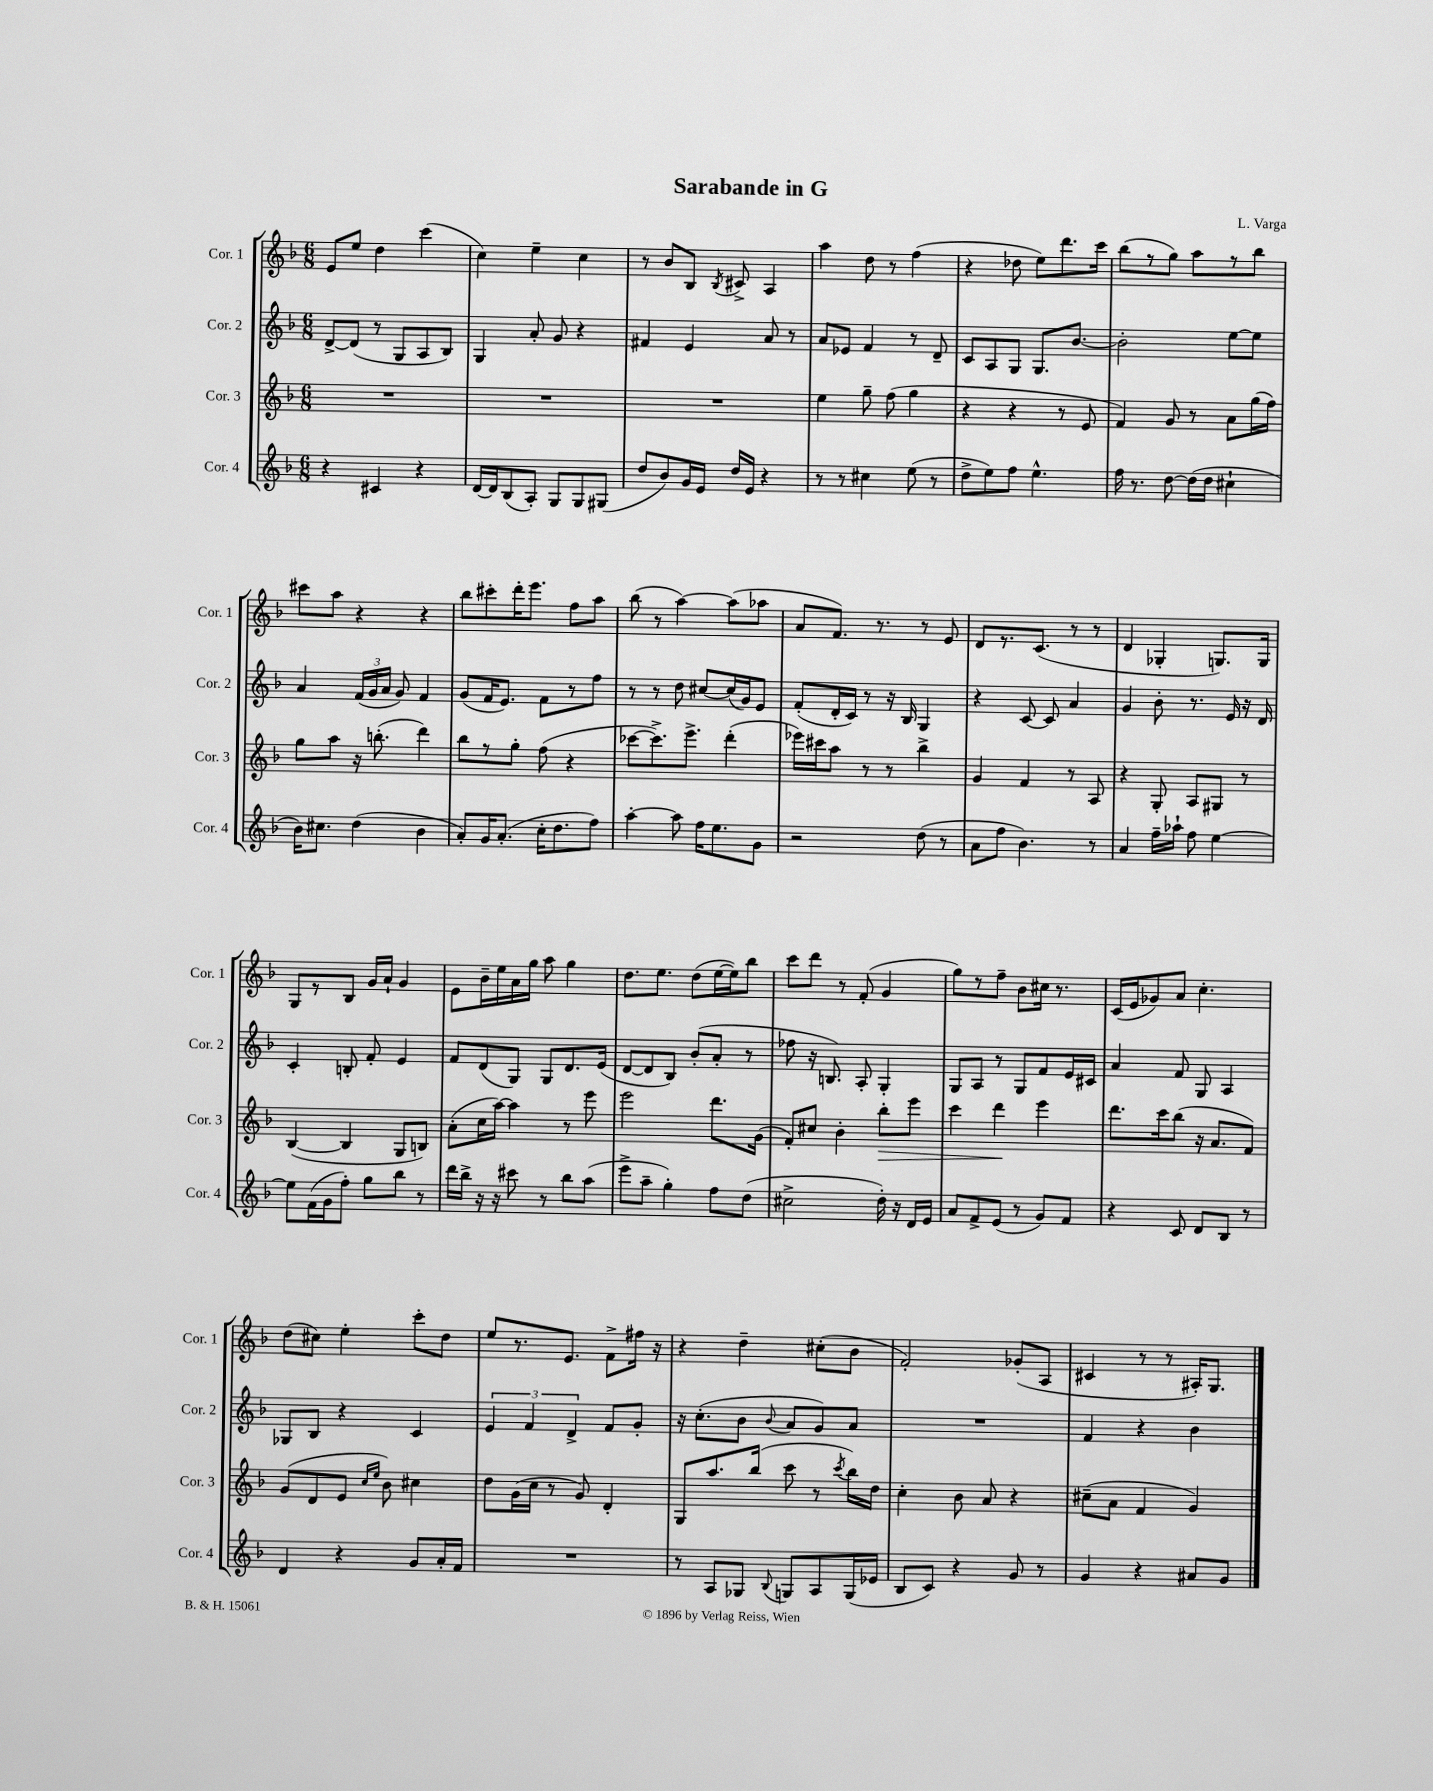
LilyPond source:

\header { title = "Sarabande in G" composer = "L. Varga" }
<<
\new StaffGroup <<
\new Staff = "s0" \with { instrumentName = "Cor. 1" shortInstrumentName = "Cor. 1" } {
    \clef treble \key f \major \numericTimeSignature \time 6/8
    \autoBeamOff e'8[ e''8] d''4 c'''4( |
    c''4) e''4-- c''4 |
    r8 bes'8[ bes8] \acciaccatura { bes8 } cis'8-> a4 |
    a''4 d''8 r8 f''4( |
    r4 des''8 e''8[) d'''8. c'''16] |
    bes''8[( r8 g''8]) a''8[ r8 bes''8] |
    cis'''8[ a''8] r4 r4 |
    bes''8[ cis'''8-. d'''16-. e'''8.] f''8[ a''8] |
    bes''8( r8 a''4~) a''8[( aes''8] |
    a'8[ f'8.]) r8. r8 e'8 |
    d'8[ r8. c'8.]( r8 r8 |
    d'4 ges4-. g8.[) g16] |
    g8[ r8 bes8] g'16[ a'16]-! g'4 |
    e'8[ bes'16-- e''16 a'16 g''16] a''8 g''4 |
    d''8.[ e''8.] d''8[( e''16~ e''16) bes''8] |
    c'''8[ d'''8] r8 f'8-.( g'4 |
    g''8[) r8 f''8]-- bes'8[ cis''16] r8. |
    c'16[( e'16 ges'8) a'8] c''4.-. |
    d''8[( cis''8]) e''4-. c'''8[-. d''8] |
    e''8[ r8. e'8.] f'8[-> fis''16] r16 |
    r4 d''4-- cis''8[-.( bes'8] |
    f'2-.) ges'8[-.( a8] |
    cis'4 r8 r8 ais16[-.) g8.] \bar "|." |
}
\new Staff = "s1" \with { instrumentName = "Cor. 2" shortInstrumentName = "Cor. 2" } {
    \clef treble \key f \major \numericTimeSignature \time 6/8
    \autoBeamOff d'8[~-> d'8]( r8 g8[ a8 bes8]) |
    g4 a'8-. g'8 r4 |
    fis'4 e'4 a'8 r8 |
    a'8[ ees'8] f'4 r8 d'8-- |
    c'8[ a8 g8] g8.[ bes'8.]~ |
    bes'2-. e''8[~ e''8] |
    a'4 \tuplet 3/2 { f'16[( g'16 a'16] } g'8) f'4 |
    g'8[( f'16 e'8.]) f'8[ r8 f''8] |
    r8 r8 d''8 cis''8[~ cis''16( g'16) e'8] |
    f'8[-.( d'16-. c'16]) r8 r16 bes16 g4 |
    r4 c'8~ c'8 a'4 |
    g'4 bes'8-. r8. e'16 r16 d'16 |
    c'4-. b8-. f'8-. e'4 |
    f'8[ d'8( g8]) g8[ d'8. e'16]( |
    d'8[~ d'8 bes8]) bes'8[-.( a'8]-. r8 |
    fes''8 r16 b8.) a8-. g4-. |
    g8[ a8] r8 g8[ f'8 e'16 cis'16] |
    a'4 f'8 g8 a4 |
    ges8[ bes8] r4 c'4 |
    \tuplet 3/2 { e'4 f'4 d'4-> } f'8[ g'8]-. |
    r16 c''8.[-.( bes'8] \appoggiatura { bes'8 } a'8[ g'8) a'8] |
    R2. |
    f'4 r4 bes'4 \bar "|." |
}
\new Staff = "s2" \with { instrumentName = "Cor. 3" shortInstrumentName = "Cor. 3" } {
    \clef treble \key f \major \numericTimeSignature \time 6/8
    \autoBeamOff R2. |
    R2. |
    R2. |
    e''4 g''8-- f''8( g''4 |
    r4 r4 r8 e'8 |
    f'4) g'8 r8 a'8[ g''16( f''16]) |
    g''8[ a''8] r16 b''8.-.( d'''4) |
    bes''8[ r8 g''8]-. f''8( r4 |
    ces'''8[~ ces'''8.->) e'''8.]-> d'''4-.( |
    ees'''16[) cis'''16 a''8] r8 r8 bes''4-> |
    g'4 f'4 r8 a8 |
    r4 g8-. a8[ gis8] r8 |
    bes4~( bes4 g8[ b8]) |
    a'8[-.( c''16 a''16]~) a''4 r8 e'''8 |
    e'''2 d'''8.[ g'16]( |
    f'8[-.) cis''8] bes'4-. bes''8[-.\> e'''8] |
    c'''4 d'''4\! e'''4 |
    d'''8.[ c'''16 bes''8]( r16 a'8.[ f'8]) |
    g'8[( d'8 e'8] \grace { c''16[ e''16] } bes'8) cis''4 |
    d''8[ g'16( c''16] r8 g'8) d'4-. |
    g8[ a''8. bes''16]( c'''8 r8 \acciaccatura { c'''8 } bes''16[) d''16] |
    c''4-. bes'8 a'8 r4 |
    cis''8[--( a'8] f'4 g'4) \bar "|." |
}
\new Staff = "s3" \with { instrumentName = "Cor. 4" shortInstrumentName = "Cor. 4" } {
    \clef treble \key f \major \numericTimeSignature \time 6/8
    \autoBeamOff r4 cis'4 r4 |
    d'16[~ d'16 bes8( a8]-.) g8[ g8 gis8]( |
    d''8[ bes'8) g'16 e'16] d''16[ e'16] r4 |
    r8 r8 cis''4 e''8( r8 |
    d''8[-> e''8) f''8] e''4.-^ |
    f''16 r8. d''8~ d''16[( d''16] cis''4-! |
    bes'16[) cis''8.] d''4( bes'4 |
    a'8[-.) g'16 a'8.]-.( c''16[-. d''8. f''8]) |
    a''4~-. a''8 f''16[ e''8. g'8] |
    r2 d''8( r8 |
    a'8[ f''8] bes'4.) r8 |
    a'4 f''16[-- aes''16]-! f''8 e''4~ |
    e''8[ f'16( g'16 f''8]-.) g''8[ bes''8] r8 |
    d'''16[ bes''16]-> r16 r16 cis'''8 r8 bes''8[ a''8]( |
    e'''8[-> a''8]-- g''4-.) f''8[ d''8]( |
    cis''2-> d''16-.) r16 d'16[ e'16] |
    a'8[ f'8-> e'8]( r8 g'8[) f'8] |
    r4 c'8 d'8[ bes8] r8 |
    d'4 r4 g'8[ a'16-. f'16] |
    R2. |
    r8 a8[ ges8] \appoggiatura { bes8 } g8[ a8 g16( ees'16] |
    bes8[ c'8]) r4 g'8 r8 |
    g'4 r4 ais'8[ g'8] \bar "|." |
}
>>
>>
\layout { \context { \Score \remove "Bar_number_engraver" } }
